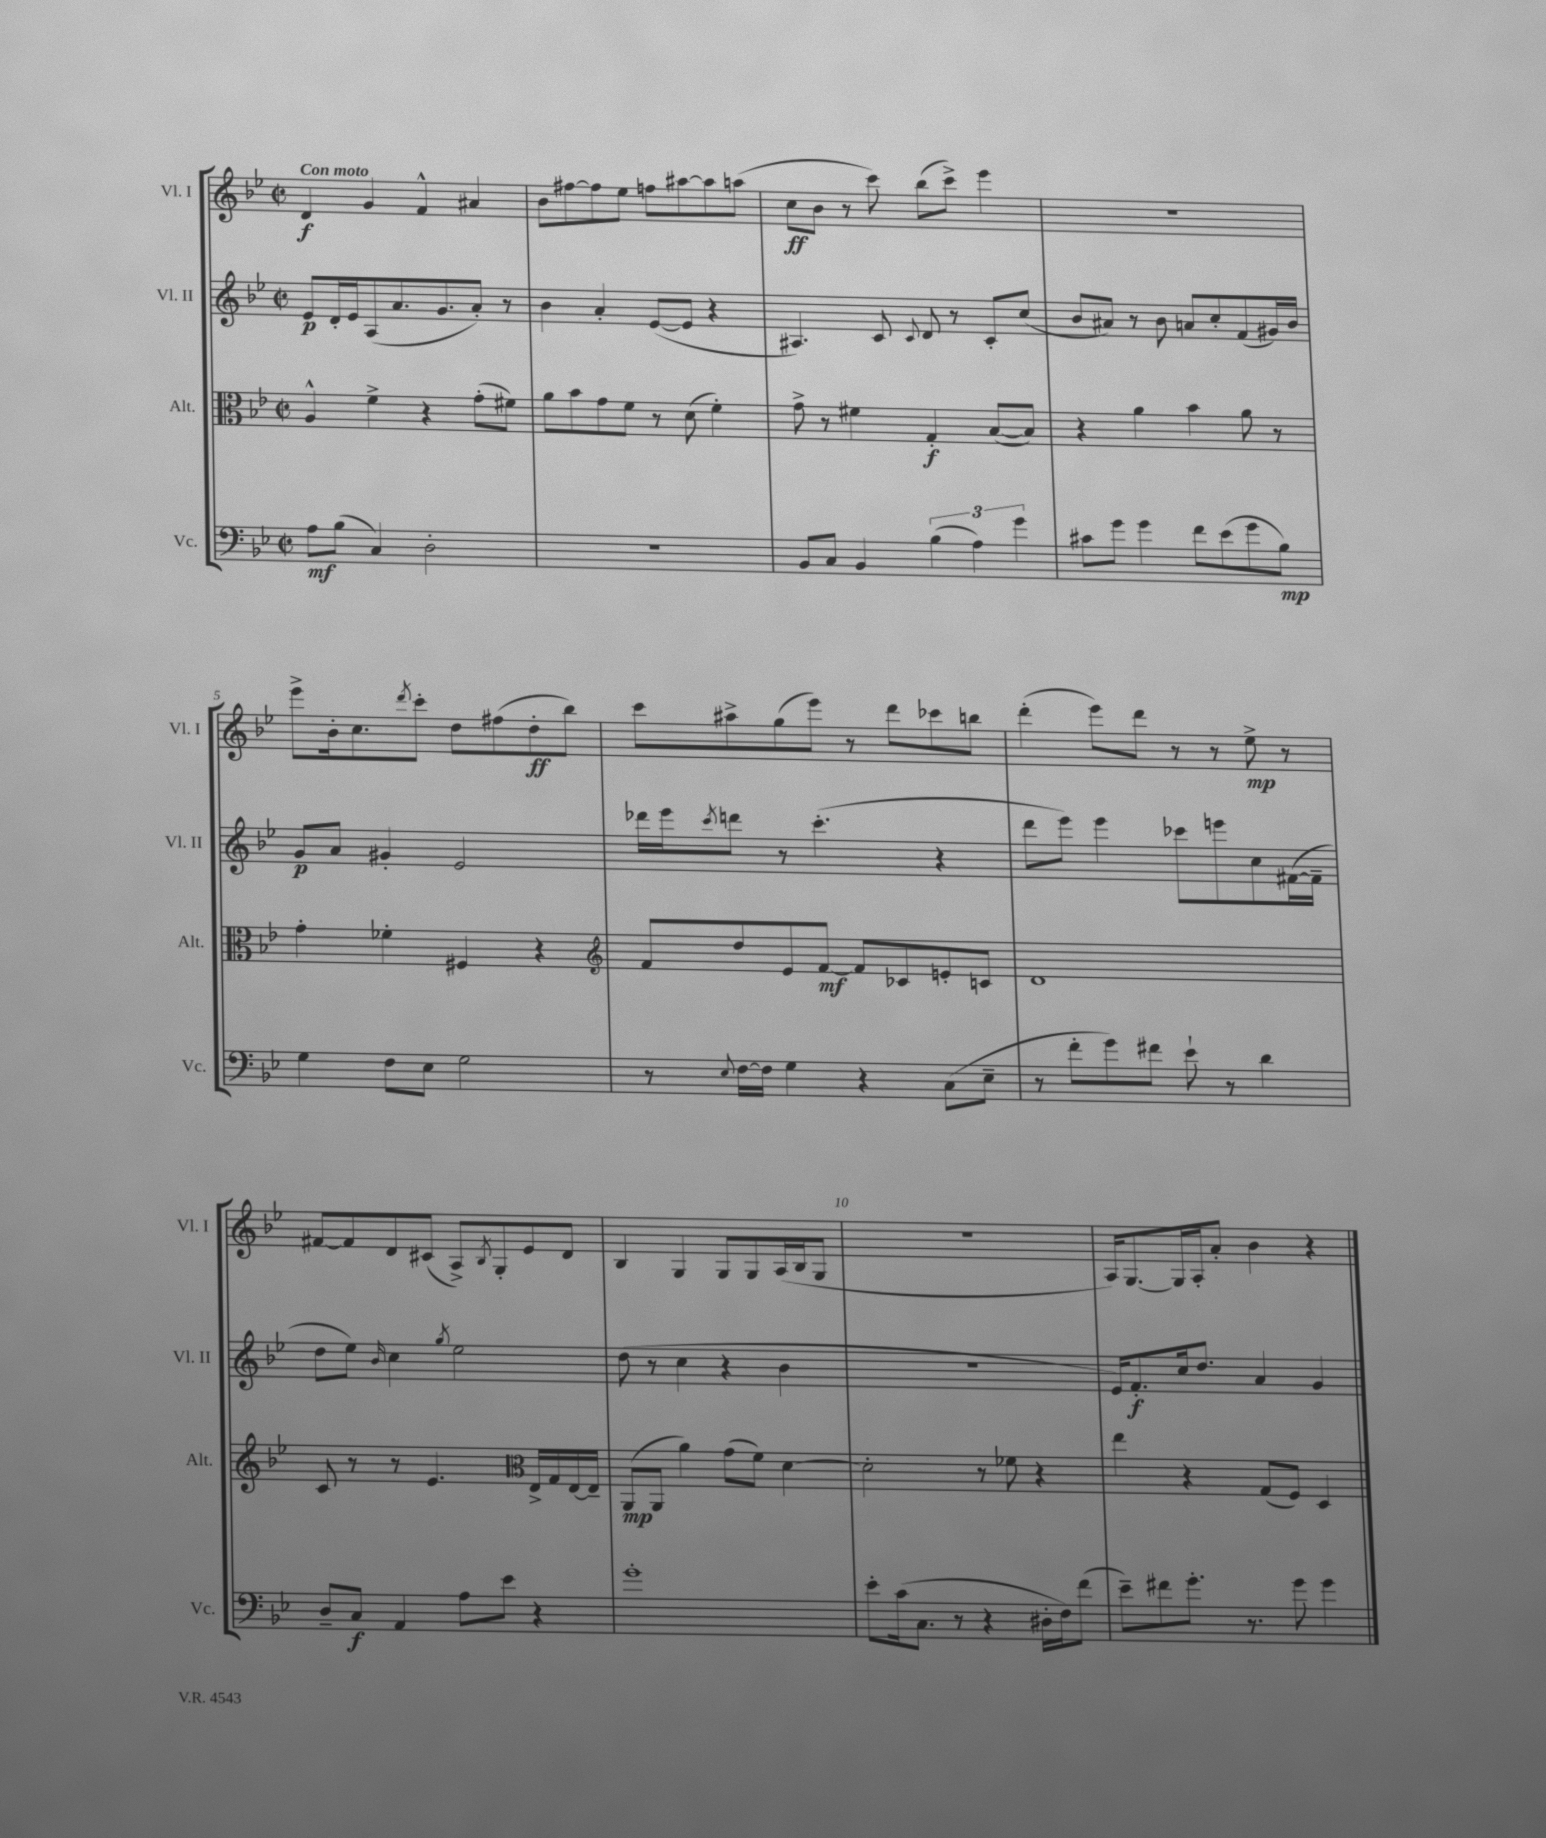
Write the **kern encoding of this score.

**kern	**kern	**kern	**kern
*staff4	*staff3	*staff2	*staff1
*clefF4	*clefC3	*clefG2	*clefG2
*k[b-e-]	*k[b-e-]	*k[b-e-]	*k[b-e-]
*M2/2	*M2/2	*M2/2	*M2/2
*met(c|)	*met(c|)	*met(c|)	*met(c|)
8A	4A^^	8e-	4d
(8B-	.	16d'	.
.	.	16e-	.
4C)	4f^	(8A	4g
.	.	8.a	.
2D'	4r	.	4f^^
.	.	8.g	.
.	(8g'	8a')	4a#
.	8f#)	8r	.
=	=	=	=
1r	8a	4b-	8b-
.	8b-	.	[8ff#
.	8g	4a'	8ff#]
.	8f	.	8ee-
.	8r	([8e-	8ff
.	(8d	8e-]	[8aa#
.	4f')	4r	8aa#]
.	.	.	(8aa
=	=	=	=
8BB-	8g^	4.A#)	8cc
8C	8r	.	8b-
4BB-	4f#	.	8r
.	.	8c	8ccc)
.	.	8qqc	.
(6B-	4G'	8d	(8bb-
.	.	8r	8ccc^)
6A)	.	.	.
.	([8B-	8c'	4eee-
6g	.	.	.
.	8B-])	(8cc	.
=	=	=	=
8c#	4r	8b-	1r
8g	.	8a#)	.
4g	4a	8r	.
.	.	8b-	.
8f	4b-	8a	.
(8e-	.	8cc'	.
8g	8a	(8f	.
8B-)	8r	16g#)	.
.	.	16b-	.
=	=	=	=
4G	4g'	8g	8eee-^
.	.	8a	16b-'
.	.	.	8.cc
8F	4f-'	4g#'	.
.	.	.	8qddd
8E-	.	.	8ccc'
2G	4F#	2e-	8dd
.	.	.	(8ff#
.	4r	.	8dd'
.	.	.	8bb-)
=	=	=	=
*	*clefG2	*	*
8r	8f	16ddd-	8ccc
.	.	16eee-	.
8qqE-	.	8qccc	.
[16F	8dd	8ddd	8aa#^
16F]	.	.	.
4G	8e-	8r	(8gg
.	[8f	(4.ccc'	8eee-)
4r	8f]	.	8r
.	8c-	.	8ddd
(8C	8e'	4r	8ccc-
8E-~	8c	.	8bb
=	=	=	=
8r	1d	8ddd	(4ddd'
8f'	.	8eee-)	.
8g)	.	4eee-	8eee-)
8f#	.	.	8ddd
8e-`	.	8ccc-	8r
8r	.	8eee	8r
4d	.	8cc	8ee-^
.	.	([16f#	8r
.	.	16f#~]	.
=	=	=	=
8D~	8c	8dd	[8f#
8C	8r	8ee-)	8f#]
.	.	16qqb-	.
4AA	8r	4cc	8d
.	4.e-	.	(8c#
.	.	8qgg	.
8A	.	2ee-	8A^)
.	.	.	8qB-
8e-	.	.	8G'
*	*clefC3	*	*
4r	16E-^	.	8e-
.	16G	.	.
.	[16E-	.	8d
.	16E-~]	.	.
=	=	=	=
1g'	(8AA	(8dd	4B-
.	8AA	8r	.
.	4a)	4cc	4G
.	(8g	4r	8G
.	8f)	.	8G
.	[4d	4b-	(16A
.	.	.	16B-
.	.	.	8G
=	=	=	=
8e-'	2d']	1r	1r
(16c	.	.	.
8.C	.	.	.
8r	.	.	.
4r	8r	.	.
.	8f-	.	.
16D#'	4r	.	.
16F)	.	.	.
(8f	.	.	.
=	=	=	=
8e-~)	4ee-	16e-)	16A)
.	.	8.f'	[8.G
8f#	.	.	.
8.g'	4r	16cc	16G]
.	.	8.dd	16A'
.	.	.	8a'
8.r	.	.	.
.	(8G	4a	4b-
8g	8F)	.	.
4g	4D	4g	4r
==	==	==	==
*-	*-	*-	*-
